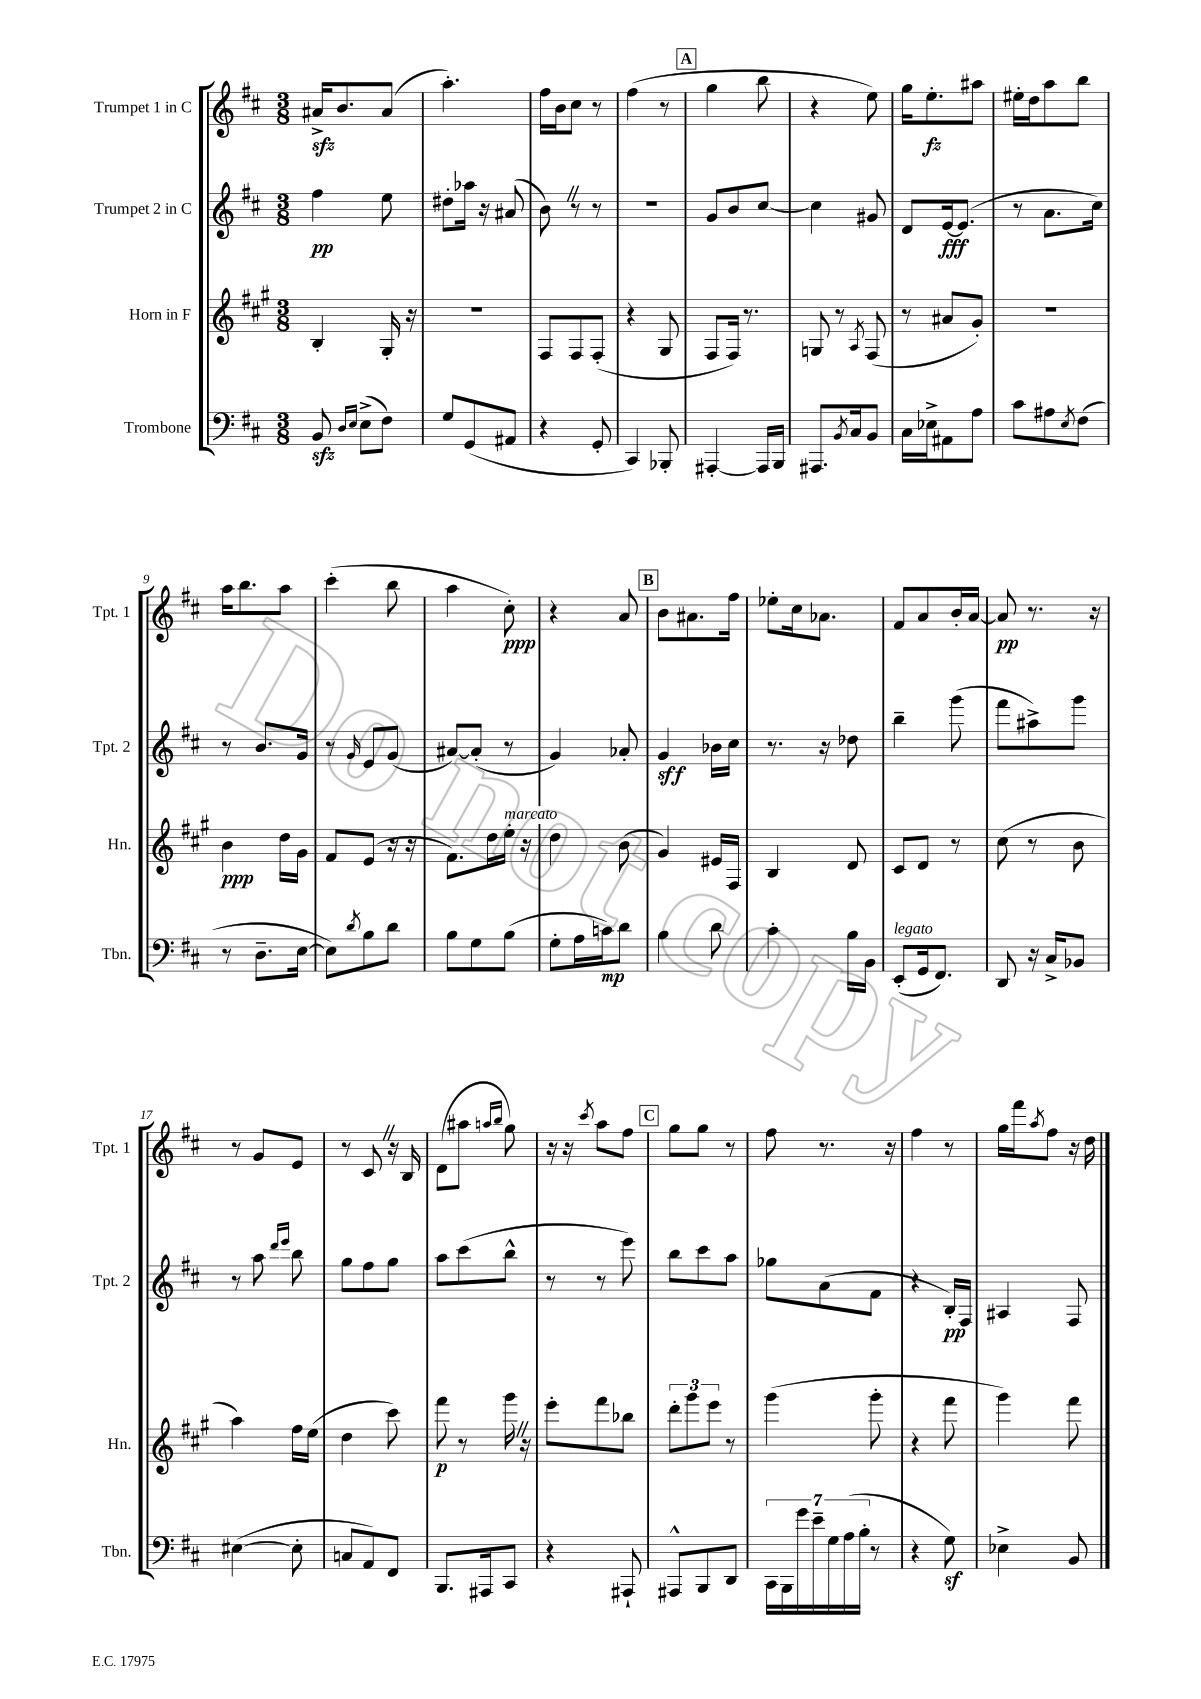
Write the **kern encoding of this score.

**kern	**kern	**kern	**kern
*staff4	*staff3	*staff2	*staff1
*clefF4	*clefG2	*clefG2	*clefG2
*k[f#c#]	*k[f#c#g#]	*k[f#c#]	*k[f#c#]
*M3/8	*M3/8	*M3/8	*M3/8
8BB/	4B'/	4ff#\	16a#^/LK
.	.	.	8.b/
16qqD/LL	.	.	.
16qqE/JJ	.	.	.
(8E^\L	.	.	.
8F#\J)	16G#'/	8ee\	(8a#/J
.	16r	.	.
=	=	=	=
8G/L	4.r	8dd#'\L	4.aa'\)
(8GG/	.	16aa-\Jk	.
.	.	16r	.
8AA#/J	.	(8a#/	.
=	=	=	=
4r	8F#/L	8b\)	16ff#\LL
.	.	.	16b\J
.	8F#/	8r	8cc#\J
8GG'/	(8F#'/J	8r	8r
=	=	=	=
4CC#/)	4r	4.r	(4ff#\
8BBB-'/	8G#/	.	8r
=	=	=	=
[4AAA#'/	8F#/L	8g/L	4gg\
.	16F#/Jk)	8b/	.
.	8.r	.	.
16AAA#/]LL	.	[8cc#/J	8bb\
16BBB/JJ	.	.	.
=	=	=	=
8.AAA#/L	8G/	4cc#\]	4r
.	8r	.	.
8qBB/	.	.	.
16C#/k	.	.	.
.	8qA/	.	.
8BB/J	(8F#/	8g#/	8ee\)
=	=	=	=
16C#\LL	8r	8d/L	16gg\LK
16E-^\J	.	.	8.ee'\
8AA#\	8a#/L	[16e/k	.
.	.	(8.e/]J	.
8A\J	8g#'/J)	.	8aa#\J
=	=	=	=
8c#\L	4.r	8r	16ee#'\LL
.	.	.	16dd\J
8A#\	.	8.a\L	8aa\
8qE/	.	.	.
(8F#\J	.	.	8bb\J
.	.	16cc#\Jk)	.
=	=	=	=
8r	4b\	8r	16aa\LK
.	.	.	8.bb\
8.D~\L	.	8.b/L	.
.	16dd\LL	.	8aa\J
[16E\Jk	16g#\JJ	16g/Jk	.
=	=	=	=
8E\]L)	8f#/L	8r	(4ccc#'\
8qd/	.	16qqg/	.
8B\	(8e/J	8e/L	.
8d\J	16r	(8g/J	8bb\
.	16r	.	.
=	=	=	=
8B\L	8.f#\L)	[8a#/L)	4aa\
8G\	.	(8a#'/]J	.
.	16dd\L	.	.
(8B\J	16ee'\JJ	8r	8cc#'\)
.	16r	.	.
=	=	=	=
8G'\L	4dd\	4g/)	4r
16A\L	.	.	.
16c\J)	.	.	.
8d\J	(8b\	8a-'/	8a/
=	=	=	=
4B\	4g#/)	4g/	8b\L
.	.	.	8.a#\
8d\	16e#/LL	16b-\LL	.
.	16F#/JJ	16cc#\JJ	16ff#\Jk
=	=	=	=
4c#'\	4B/	8.r	8ee-'\L
.	.	.	16cc#\k
.	.	16r	8.a-\J
16B\LL	8d/	8dd-\	.
16BB\JJ	.	.	.
=	=	=	=
(8EE'/L	8c#/L	4bb~\	8f#/L
16GG/k	8d/J	.	8a/
8.FF#/J)	.	.	.
.	8r	(8ggg\	16b'/L
.	.	.	[16a/JJ
=	=	=	=
8DD/	(8cc#\	8fff#\L	8a/]
16r	8r	8aa#^\)	8.r
16C#^/LK	.	.	.
8BB-/J	8b\	8ggg\J	.
.	.	.	16r
=	=	=	=
([4E#\	4aa\)	8r	8r
.	.	8aa\	8g/L
.	.	16qqddd/LL	.
.	.	16qqeee/JJ	.
8E#'\]	16ff#\LL	8bb\	8e/J
.	(16ee\JJ	.	.
=	=	=	=
8C/L	4dd\	8gg\L	8r
8AA/)	.	8ff#\	8c#/
8FF#/J	8ccc#\)	8gg\J	16r
.	.	.	16B/
=	=	=	=
8.BBB/L	8fff#\	8aa\L	(8d\L
.	8r	(8ccc#\	8aa#\J
16AAA#/k	.	.	.
.	.	.	16qqaa/LL
.	.	.	16qqbb/JJ
8CC#/J	16ggg#\	8bb^^\J	8gg\)
.	16r	.	.
=	=	=	=
4r	8eee'\L	8r	16r
.	.	.	16r
.	.	.	8qccc#/
.	8fff#\	8r	8aa\L
8AAA#`/	8bb-\J	8eee\)	8ff#\J
=	=	=	=
8AAA#^^/L	12ddd'\L	8bb\L	8gg\L
.	12ggg#\	.	.
8BBB/	.	8ccc#\	8gg\J
.	12eee\J	.	.
8DD/J	8r	8aa\J	8r
=	=	=	=
28CC#\LL	(4ggg#\	8gg-\L	8ff#\
28BBB\	.	.	.
28g\	.	.	.
28e~\	.	.	.
.	.	(8a\	8.r
28G\	.	.	.
(28A\	.	.	.
28B'\JJ	.	.	.
8r	8ggg#'\	8f#\J	.
.	.	.	16r
=	=	=	=
4r	4r	4r	4ff#\
8G\)	8fff#\	16B'/LL)	8r
.	.	16F#/JJ	.
=	=	=	=
4E-^\	4ggg#\)	4A#/	16gg\LL
.	.	.	16fff#\J
.	.	.	8qaa/
.	.	.	8ff#\J
8BB/	8fff#\	8F#/	16r
.	.	.	16dd\
==	==	==	==
*-	*-	*-	*-
